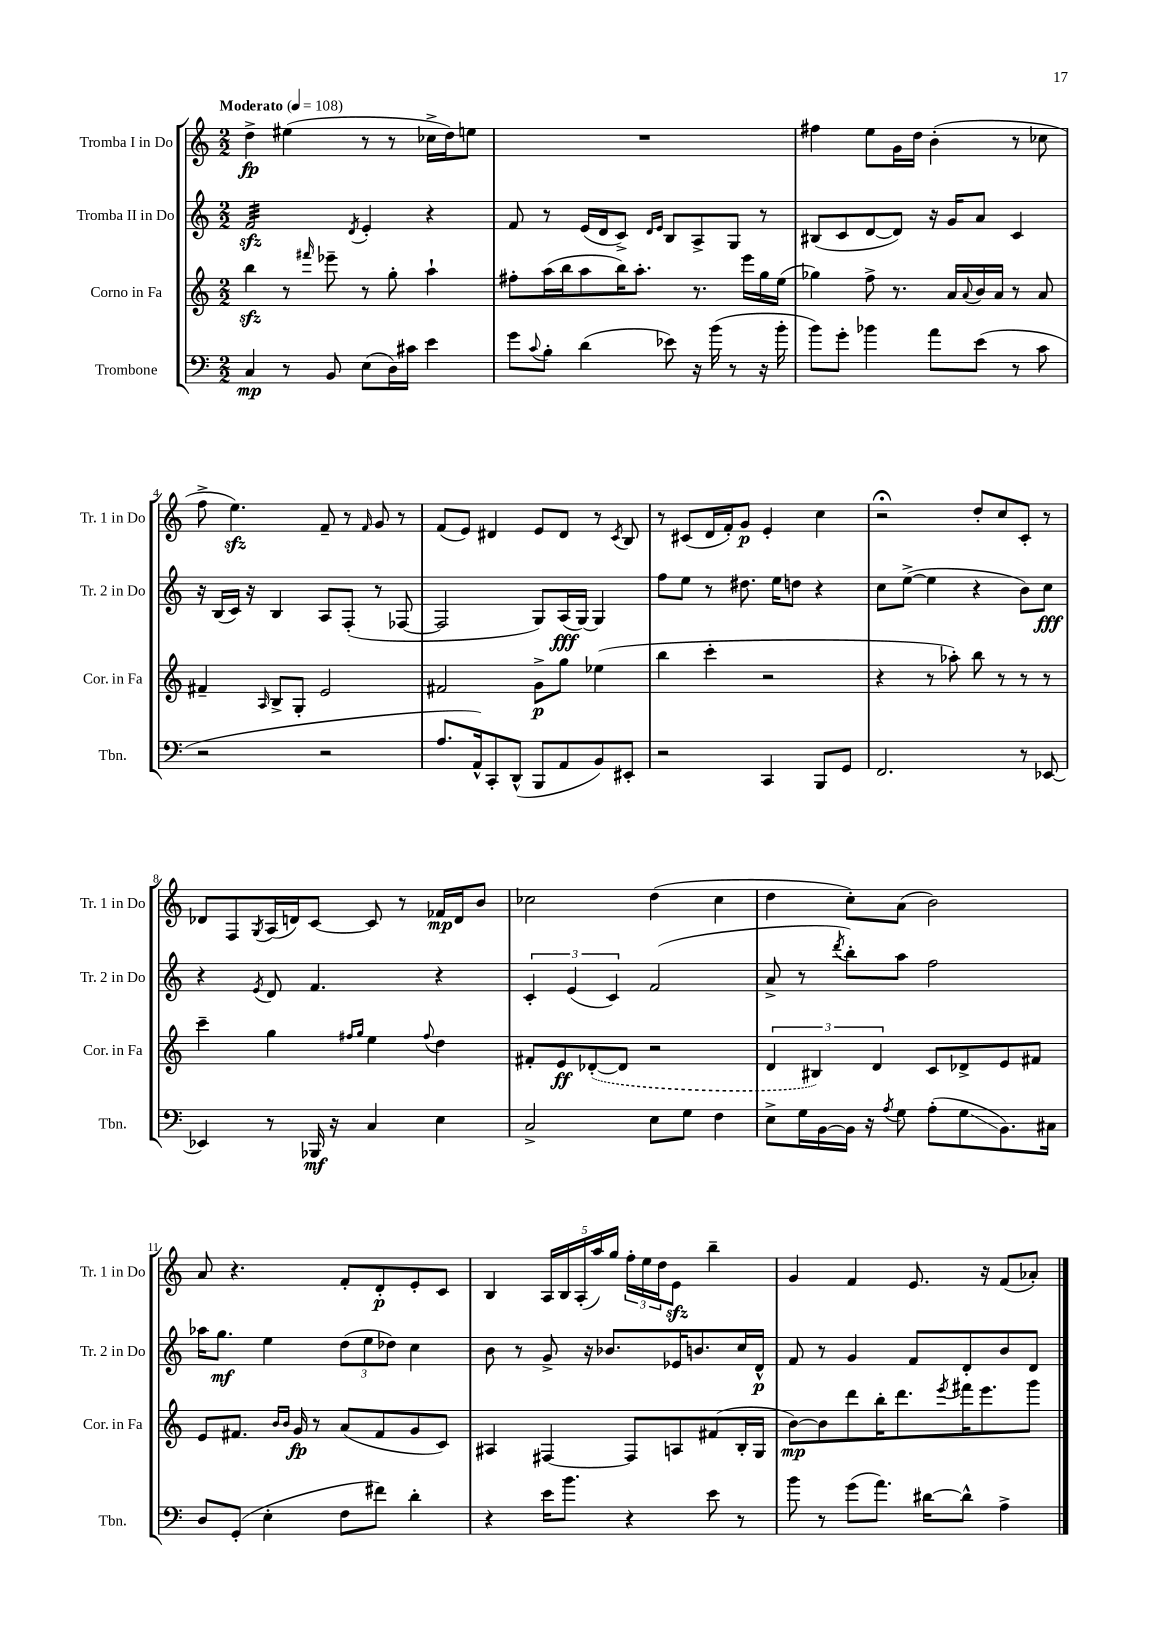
<<
\new StaffGroup <<
\new Staff = "s0" \with { instrumentName = "Tromba I in Do" shortInstrumentName = "Tr. 1 in Do" } {
    \clef treble \key c \major \numericTimeSignature \time 2/2 \tempo "Moderato" 4 = 108
    d''4->\fp eis''4( r8 r8 ces''16-> d''16) e''8 |
    R1 |
    fis''4 e''8 g'16 d''16 b'4-.( r8 ces''8 |
    f''8-> e''4.\sfz) f'8-- r8 \grace { f'16 } g'8 r8 |
    f'8( e'8) dis'4 e'8 dis'8 r8 \acciaccatura { c'8 } b8 |
    r8 cis'8( d'16 f'16-.) g'8\p e'4-. c''4 |
    r2\fermata d''8-. c''8 c'8-. r8 |
    des'8 f8 \acciaccatura { g8 } a16( d'16) c'8~ c'8 r8 fes'16\mp d'16 b'8 |
    ces''2 d''4( ces''4 |
    d''4 c''8-.) a'8( b'2) |
    a'8 r4. f'8-. d'8-.\p e'8-. c'8 |
    b4 \tuplet 5/4 { a16 b16 a16-.( a''16) g''16 } \tuplet 3/2 { f''16-. e''16 d''16 } e'8\sfz b''4-- |
    g'4 f'4 e'8. r16 f'8( aes'8-.) \bar "|." |
}
\new Staff = "s1" \with { instrumentName = "Tromba II in Do" shortInstrumentName = "Tr. 2 in Do" } {
    \clef treble \key c \major \numericTimeSignature \time 2/2
    f'2:32\sfz \acciaccatura { d'8 } e'4-. r4 |
    f'8 r8 e'16( d'16 c'8->) \grace { d'16 e'16 } b8 a8-> g8 r8 |
    bis8( c'8 d'8~ d'8) r16 g'16 a'8 c'4 |
    r16 b16( c'16) r16 b4 a8 f8-.( r8 fes8~ |
    fes2 g8) a16\fff( g16~) g4 |
    f''8 e''8 r8 dis''8. e''16 d''8 r4 |
    c''8 e''8~->( e''4 r4 b'8) c''8\fff |
    r4 \acciaccatura { e'8 } d'8 f'4. r4 |
    \tuplet 3/2 { c'4-. e'4( c'4) } f'2( |
    a'8-> r8 \acciaccatura { d'''8 } b''8-.) a''8 f''2 |
    aes''16 g''8.\mf e''4 \tuplet 3/2 { d''8( e''8 des''8) } c''4 |
    b'8 r8 g'8-> r16 bes'8. ees'16 b'8. c''16 d'16-^\p |
    f'8 r8 g'4 f'8 d'8-. b'8 d'8 \bar "|." |
}
\new Staff = "s2" \with { instrumentName = "Corno in Fa" shortInstrumentName = "Cor. in Fa" } {
    \clef treble \key c \major \numericTimeSignature \time 2/2
    b''4\sfz r8 \grace { fis'''16 } ees'''8-- r8 g''8-. a''4-! |
    fis''8-. a''16( b''16 a''8 b''16) a''8.-. r8. e'''16 g''16 e''16( |
    ges''4) f''8-> r8. a'16 \appoggiatura { a'8 } b'16 a'16 r8 a'8 |
    fis'4-- \grace { a16 } b8-> g8-. e'2 |
    fis'2 g'8->\p g''8 ees''4( |
    b''4 c'''4-. r2 |
    r4 r8 aes''8-.) b''8 r8 r8 r8 |
    c'''4-- g''4 \grace { fis''16 g''16 } e''4 \appoggiatura { fis''8 } d''4 |
    fis'8-. e'8\ff \once \slurDashed des'8~-.( des'8 r2 |
    \tuplet 3/2 { d'4 bis4) d'4 } c'8 des'8-> e'8 fis'8 |
    e'8 fis'8. \grace { b'16 b'16 } g'16\fp r8 a'8( fis'8 g'8 c'8) |
    ais4 fis4~ fis8 a8 fis'8( b16-. g16 |
    b'8~\mp) b'8 d'''8 b''16-. d'''8. \acciaccatura { e'''8 } fis'''16 e'''8. g'''8 \bar "|." |
}
\new Staff = "s3" \with { instrumentName = "Trombone" shortInstrumentName = "Tbn." } {
    \clef bass \key c \major \numericTimeSignature \time 2/2
    c4\mp r8 b,8 e8( d16) cis'16 e'4 |
    g'8 \appoggiatura { c'8 } b8-. d'4( ees'8) r16 b'16( r8 r16 b'16-. |
    b'8) g'8-. bes'4 a'8 e'8( r8 c'8 |
    r2 r2 |
    a8. a,16-^) c,8-. d,8-^( b,,8 a,8 b,8) eis,8-. |
    r2 c,4 b,,8 g,8 |
    f,2. r8 ees,8~ |
    ees,4 r8 bes,,16\mf r16 c4 e4 |
    c2-> e8 g8 f4 |
    e8-> g16 b,16~ b,16 r16 \acciaccatura { a8 } g8 a8-.( g8\glissando b,8.) cis16 |
    d8 g,8-.( e4-. f8 fis'8) d'4-. |
    r4 e'16 b'8. r4 e'8 r8 |
    b'8 r8 g'8( a'8.) dis'16~ dis'8-^ a4-> \bar "|." |
}
>>
>>
